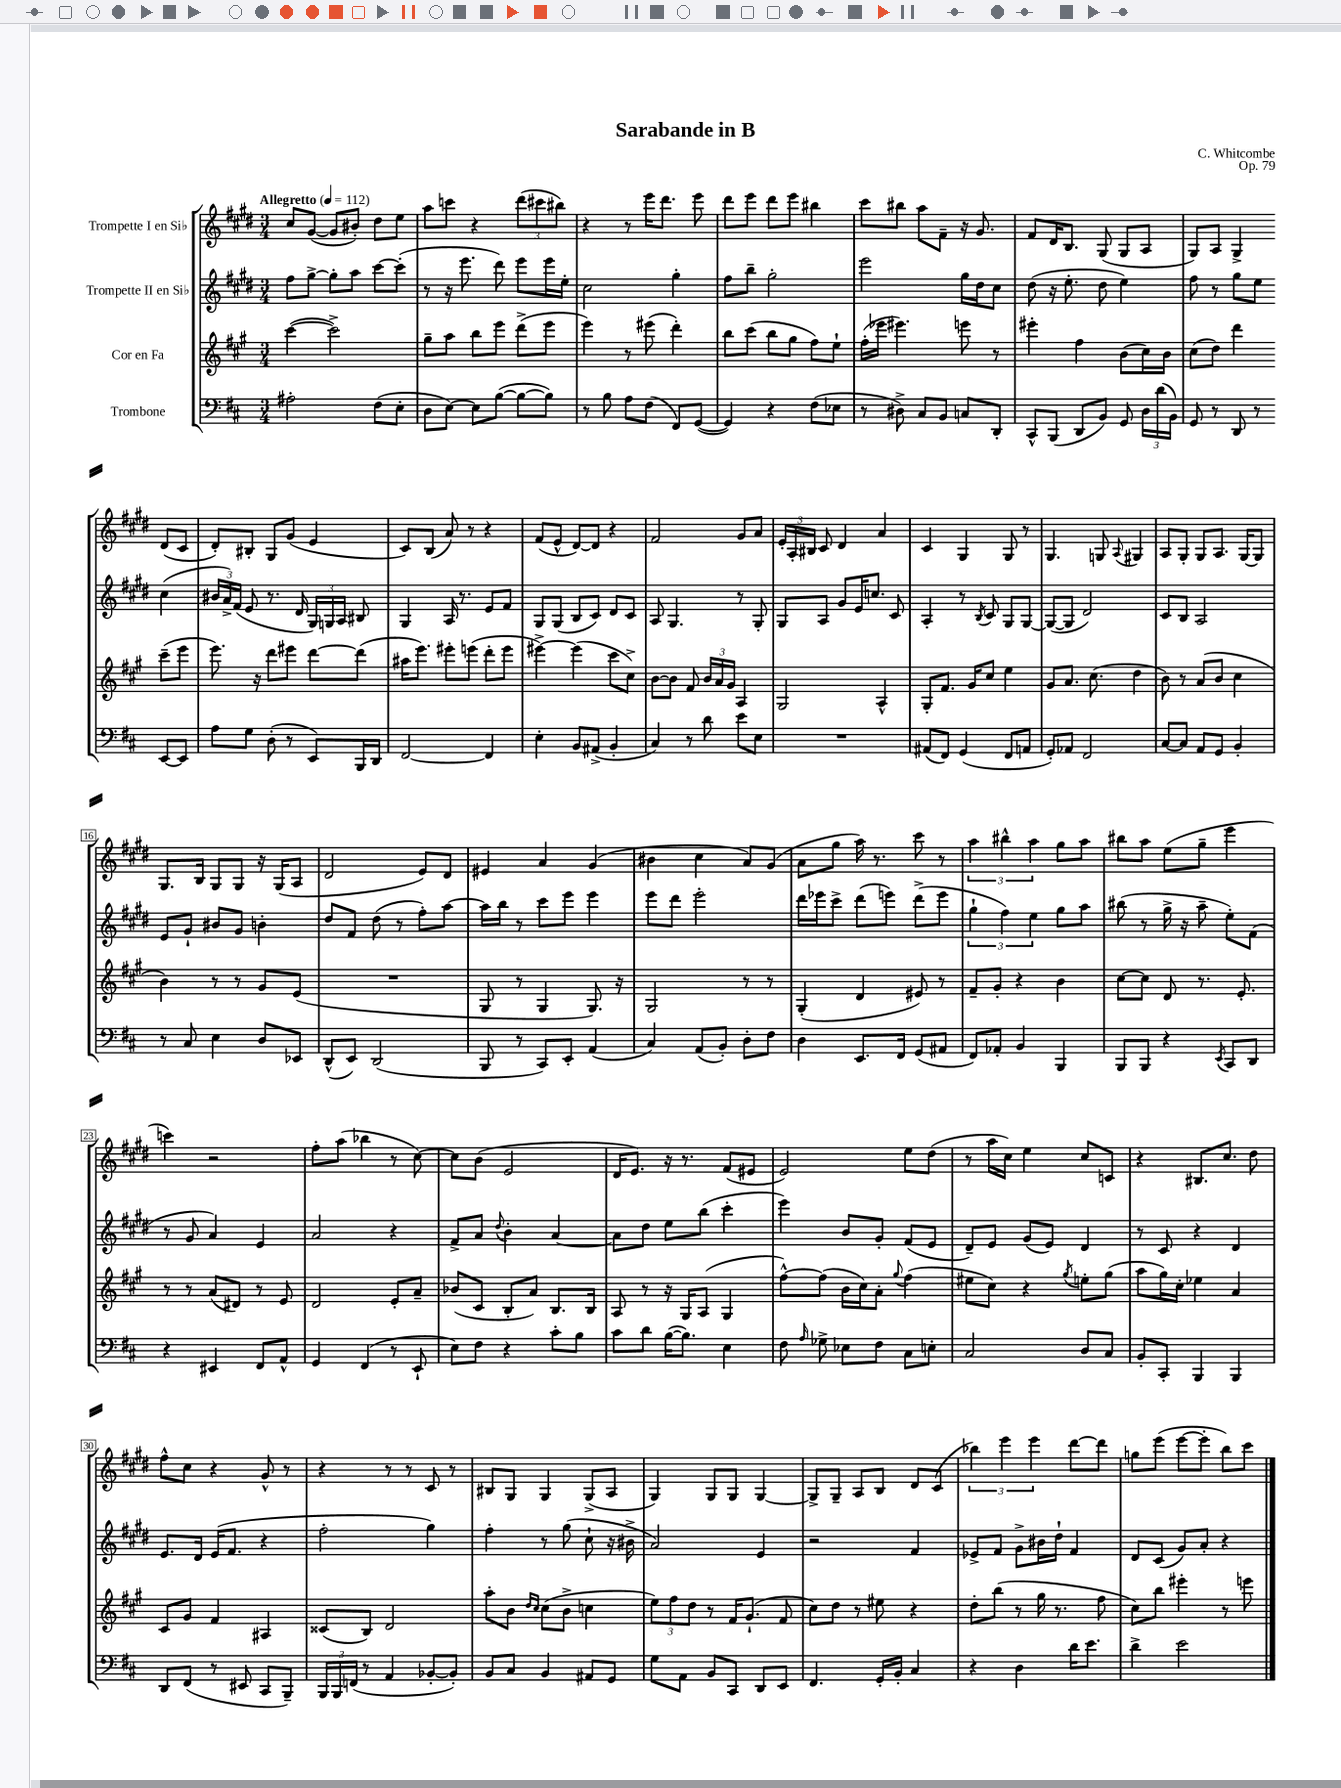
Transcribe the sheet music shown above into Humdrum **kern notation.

**kern	**kern	**kern	**kern
*part4	*part3	*part2	*part1
*staff4	*staff3	*staff2	*staff1
*I"Trombone	*I"Cor en Fa	*I"Trompette II en Si♭	*I"Trompette I en Si♭
*clefF4	*clefG2	*clefG2	*clefG2
*k[f#c#]	*k[f#c#g#]	*k[f#c#g#d#]	*k[f#c#g#d#]
*M3/4	*M3/4	*M3/4	*M3/4
*MM112	*MM112	*MM112	*MM112
=1	=1	=1	=1
!	!	!	!LO:TX:a:B:t=Allegretto
2A#X'\	([4ccc#\	8ff#\L	8cc#/L
.	.	[8gg#^\J	([8g#/J
.	2ccc#^\])	8gg#'\L]	8g#/L]
.	.	8aa\J	8b#X'/J)
(8F#\L	.	[8ccc#\L	8dd#\L
8E'\J	.	(8ccc#'\J]	8ee\J
=2	=2	=2	=2
8D\L	8gg#~\L	8r	8aa\L
[8E\J)	8aa\J	16r	8cccn\J
.	.	8.eee\	.
8E\L]	8bb\L	.	4r
([8B\J	8eee\J	8ddd#\)	.
8B\L_	(8ddd^\L	8eee\L	(12ddd#\L
.	.	.	12ccc#X\
8B\J])	8eee\J	16eee\L	.
.	.	.	12bb#X\J)
.	.	16ee'\JJ	.
=3	=3	=3	=3
8r	4eee\)	2cc#\	4r
8B\	.	.	.
8A\L	8r	.	8r
(8F#\J	(8eee#X\	.	16eee\KL
.	.	.	8.ddd#\J
8FF#/L)	4ddd'\)	4gg#'\	.
([8GG/J	.	.	8eee\
=4	=4	=4	=4
4GG/])	8bb\L	8ff#\L	8ddd#\L
.	(8ccc#\J	8bb~\J	8eee\J
4r	8bb\L	2gg#'\	8ddd#\L
.	8gg#\J	.	8eee\J
(8F#\L	8ff#\L)	.	4bb#X\
8E-X\J	8ee`\J	.	.
=5	=5	=5	=5
8r	(16ff#'\LL	2eee\	8ccc#\L
.	16eee-X\JJ	.	.
8D#X^\)	4.eee#X\)	.	8bb#X\J
8C#/L	.	.	8aa\L
8BB/J	.	.	8f#~\J
8Cn/L	8eeen\	16gg#\LL	16r
.	.	16dd#\J	8.g#/
8DD'/J	8r	8cc#\J	.
=6	=6	=6	=6
8CC#^^/L	4eee#X'\	(8dd#\	8f#/L
(8BBB/J	.	16r	16d#/K
.	.	8.ee'\	8.B/J
8DD/L	4ff#\	.	.
8BB/J)	.	8dd#\	(8G#/
8GG/	(8b\L	4ee\)	8G#/L
24D\LL	16cc#\L)	.	8A/J
(24d\	.	.	.
.	16b\JJ	.	.
24BB\JJ)	.	.	.
=7	=7	=7	=7
8GG/	(8cc#\L	8ff#\	8G#/L)
8r	8dd\J)	8r	8A/J
8DD/	4ddd\	8gg#\L	4G#^/
8r	.	8ee\J	.
[8EE/L	(8ccc#~\L	(4cc#\	(8d#/L
8EE/J]	8eee\J	.	8c#/J
!!LO:LB:g=z
=8	=8	=8	=8
8A\L	8.eee\)	24b#X/LL	8d#'/L)
.	.	24a^/)	.
.	.	(24f#/JJ	.
8G\J	.	8e/	8B#X'/J
.	16r	.	.
(8D'\	8ddd\L	8.r	8G#/L
8r	8eee#X\J	.	(8g#/J
.	.	16d#/	.
8EE/L)	[8ddd\L	24G#/LL)	4e/
.	.	24Gn/	.
.	.	24A/JJ	.
16BBB/L	(8ddd\J]	8B#X/	.
16DD/JJ	.	.	.
=9	=9	=9	=9
[2FF#/	16aa#X\KL	4G#/	8c#/L)
.	8.eee\J)	.	.
.	.	.	(8B/J
.	8eee#X'\L	16A/	8a/)
.	.	8.r	.
.	(8eeen\J	.	8r
4FF#/]	8ddd'\L	8e/L	4r
.	8eee\J	8f#/J	.
=10	=10	=10	=10
4E'\	[4eee#X^\)	8G#/L	(8f#/L
.	.	(8G#/J	8e^^/J
8BB/L	(4eee#\]	8B/L	[8d#/L)
(8AA#X^/J	.	8c#/J)	8d#/J]
4BB'/	8ccc#\L	8d#/L	4r
.	8cc#^\J)	8c#/J	.
=11	=11	=11	=11
4C#/)	[8b\L	8A/	2f#/
.	8b\J]	4.G#/	.
8r	8f#/	.	.
8d\	24b/LL	.	.
.	24a/	.	.
.	24g#/JJ	.	.
8e\L	4A/	8r	8g#/L
8E\J	.	8G#'/	8a/J
=12	=12	=12	=12
2.r	2G#/	8G#/L	24e'/LL
.	.	.	24A'/
.	.	.	24B#X/JJ
.	.	8A/J	8c#/
.	.	8g#/L	4d#/
.	.	16e/K	.
.	.	8.ccn/J	.
.	4A^^/	.	4a/
.	.	8c#/	.
=13	=13	=13	=13
(8AA#X/L	8G#'/L	4A'/	4c#/
8FF#/J)	8.f#/J	.	.
(4GG/	.	8r	4G#/
.	16g#/KL	.	.
.	.	8qB/	.
.	8cc#/J	8c#/	.
8FF#/L	4ee\	8G#/L	8G#/
8AAn/J	.	[8G#/J	8r
=14	=14	=14	=14
8GG'/L)	8g#/L	(8G#/L_	4.G#/
8AA-X/J	8.a/J	8G#/J]	.
2FF#/	.	2d#/)	.
.	(8.cc#\	.	.
.	.	.	8Gn/
.	.	.	8qqA/
.	4dd\	.	4G#X/
=15	=15	=15	=15
[8C#/L	8b\)	8c#/L	8A/L
8C#/J]	8r	8B/J	8G#'/J
8AA/L	(8a/L	2A/	8G#/L
8GG/J	8b/J	.	8.A/J
4BB'/	4cc#\	.	.
.	.	.	[16G#/KL
.	.	.	8G#/J]
!!LO:LB:g=z
=16	=16	=16	=16
8r	4b\)	8e/L	8.G#/L
8C#/	.	8g#`/J	.
.	.	.	16B/Jk
4E\	8r	8b#X/L	8G#/L
.	8r	8g#/J	8G#/J
8D/L	8g#/L	4bn'\	16r
.	.	.	(16G#/KL
8EE-X/J	(8e/J	.	8A/J
=17	=17	=17	=17
(8DD^^/L	2.r	8dd#/L	2d#/
8EE/J)	.	8f#/J	.
(2DD/	.	(8dd#\	.
.	.	8r	.
.	.	8ff#'\L)	8e/L)
.	.	[8aa\J	8d#/J
=18	=18	=18	=18
8BBB/	8G#/	16aa\LL]	4e#X/
.	.	16bb\JJ	.
8r	8r	8r	.
8CC#/L)	4G#/	8ccc#\L	4a/
8EE'/J	.	8eee\J	.
(4AA/	8.G#/)	4eee\	(4g#/
.	16r	.	.
=19	=19	=19	=19
4C#/)	2G#/	8eee\L	4b#X\
.	.	8ddd#\J	.
(8AA/L	.	2eee'\	4cc#\
8BB'/J)	.	.	.
8D'\L	8r	.	8a/L)
8F#\J	8r	.	(8g#/J
=20	=20	=20	=20
4D\	(4G#'/	16ddd#\LL	8a\L
.	.	16eee-X\J	.
.	.	8ccc#^\J	8gg#\J
8.EE/L	4d/	(8ddd#\L	16aa\)
.	.	.	8.r
.	.	8eeen\J)	.
16FF#/Jk	.	.	.
(8GG/L	8e#X/)	(8ddd#^\L	8ccc#\
8AA#X/J	8r	8eee\J	8r
=21	=21	=21	=21
8FF#/L)	8f#~/L	6gg#`\	6aa\
8AA-X'/J	8g#'/J	.	.
.	.	6ff#\)	6bb#X^^\
4BB/	4r	.	.
.	.	6ee\	6aa\
4BBB/	4b\	8gg#\L	8gg#\L
.	.	8aa\J	8aa\J
=22	=22	=22	=22
8BBB/L	[8cc#\L	(8bb#X\	8bb#X\L
8BBB/J	8cc#\J]	8r	8aa\J
4r	8d/	16gg#^\	(8ee\L
.	.	16r	.
.	8.r	8aa~\	8gg#~\J
8qEE/	.	.	.
8CC#/L	.	8ee'\L)	4eee\
.	8.e'/	.	.
8DD/J	.	(8f#\J	.
!!LO:LB:g=z
=23	=23	=23	=23
4r	8r	8r	4cccn\)
.	8r	8g#/	.
4EE#X/	(8a/L	4a/)	2r
.	8d#X/J)	.	.
8FF#/L	8r	4e/	.
8AA^^/J	8e/	.	.
=24	=24	=24	=24
4GG/	2d/	2a/	8ff#'\L
.	.	.	(8aa\J
(4FF#/	.	.	4bb-X\
8r	8e'/L	4r	8r
8EE`/	8a~/J	.	[8cc#\)
=25	=25	=25	=25
8E\L)	(8b-X/L	8f#^/L	8cc#\L]
8F#\J	8c#/J	8a/J	(8b\J
.	.	8qqdd#/	.
4r	8B'/L	4b'\	2e/
.	8a/J)	.	.
8c#'\L	8.B/L	[4a/	.
8B\J	.	.	.
.	16B/Jk	.	.
=26	=26	=26	=26
8c#\L	8A/	8a\L]	16d#/KL
.	.	.	8.e/J)
8d\J	8r	8dd#\J	.
([16B\KL	16r	8ee\L	16r
8.B\J])	16G#/KL	.	8.r
.	(8A/J	(8bb\J	.
4E\	4G#/	4ccc#'\	(8f#/L
.	.	.	8e#X/J
=27	=27	=27	=27
8F#\	[8ff#^^\L)	4eee\)	2e/)
16qqA/	.	.	.
8G-X^\	(8ff#\J]	.	.
8E-X\L	16b\LL	8b/L	.
.	16cc#\J)	.	.
8F#\J	8a'\J	8g#'/J	.
.	8qqgg#/	.	.
8C#\L	(4ff#\	(8f#/L	8ee\L
8En'\J	.	8e/J	(8dd#\J
=28	=28	=28	=28
2C#/	8ee#X\L	8d#~/L)	8r
.	8cc#\J)	8e/J	16aa\LL
.	.	.	16cc#\JJ)
.	4r	(8g#/L	4ee\
.	.	8e/J)	.
.	8qgg#/	.	.
8D/L	8een'\L	4d#/	8cc#/L
8C#/J	(8gg#\J	.	8cn/J
=29	=29	=29	=29
8BB'/L	8aa\L	8r	4r
8CC#'/J	16gg#\L)	8c#/	.
.	16cc#'\JJ	.	.
4BBB/	4ee-X\	4r	8.B#X/L
.	.	.	8.cc#/J
4BBB/	4a/	4d#/	.
.	.	.	8dd#\
!!LO:LB:g=z
=30	=30	=30	=30
8DD/L	8c#/L	8.e/L	8ff#^^\L
(8FF#/J	8g#/J	.	8cc#\J
.	.	16d#/Jk	.
8r	4f#/	(16e/KL	4r
.	.	8.f#/J	.
8EE#X/	.	.	.
8CC#/L	4A#X/	4r	8g#^^/
8BBB~/J)	.	.	8r
=31	=31	=31	=31
24BBB/LL	(8c##X/L	2ff#'\	4r
24BBB/	.	.	.
(24FFn/JJ	.	.	.
8r	8B/J)	.	.
4AA/	2d/	.	8r
.	.	.	8r
[8BB-X'/L	.	4gg#\)	8c#/
8BB-'/J])	.	.	8r
=32	=32	=32	=32
8BB/L	8aa'\L	4ff#'\	8B#X/L
8C#/J	8b\J	.	8G#/J
.	16qqdd/LL	.	.
.	16qqcc#/JJ	.	.
4BB/	(8cc#\L	8r	4G#/
.	8b^\J	(8gg#\	.
8AA#X/L	4ccn\	8cc#`\	(8G#^/L
8GG/J	.	16r	8A/J
.	.	16b#X^\	.
=33	=33	=33	=33
8G\L	12ee\L)	2a/)	4G#/)
.	12ff#\	.	.
8AA\J	.	.	.
.	12dd\J	.	.
8BB/L	8r	.	8G#/L
8CC#/J	16f#/KL	.	8G#/J
.	(8.g#`/J	.	.
8DD/L	.	4e/	[4G#/
8EE/J	8f#/	.	.
=34	=34	=34	=34
4.FF#/	8cc#\L)	2r	8G#^/L]
.	8dd\J	.	8G#~/J
.	8r	.	8A/L
16GG'/LL	8ee#X\	.	8B/J
16BB'/JJ	.	.	.
4C#/	4r	4f#/	8d#/L
.	.	.	(8c#/J
=35	=35	=35	=35
4r	8dd'\L	8e-X^/L	6bb-X\)
.	(8bb\J	8f#/J	.
.	.	.	6eee\
4D\	8r	8g#^\L	.
.	.	.	6eee\
.	16gg#\	16b#X\L	.
.	8.r	16dd#`\JJ	.
16d\KL	.	4f#/	[8ddd#\L
8.e\J	.	.	.
.	8ff#\	.	8ddd#\J]
=36	=36	=36	=36
4d^\	8cc#\L)	8d#/L	8ggn\L
.	8bb\J	(8c#/J	(8eee\J
2e\	4eee#X'\	8g#/L)	[8eee\L
.	.	8a'/J	8eee'\J]
.	8r	4r	8bb\L)
.	8eeen\	.	8ccc#\J
==	==	==	==
*-	*-	*-	*-
